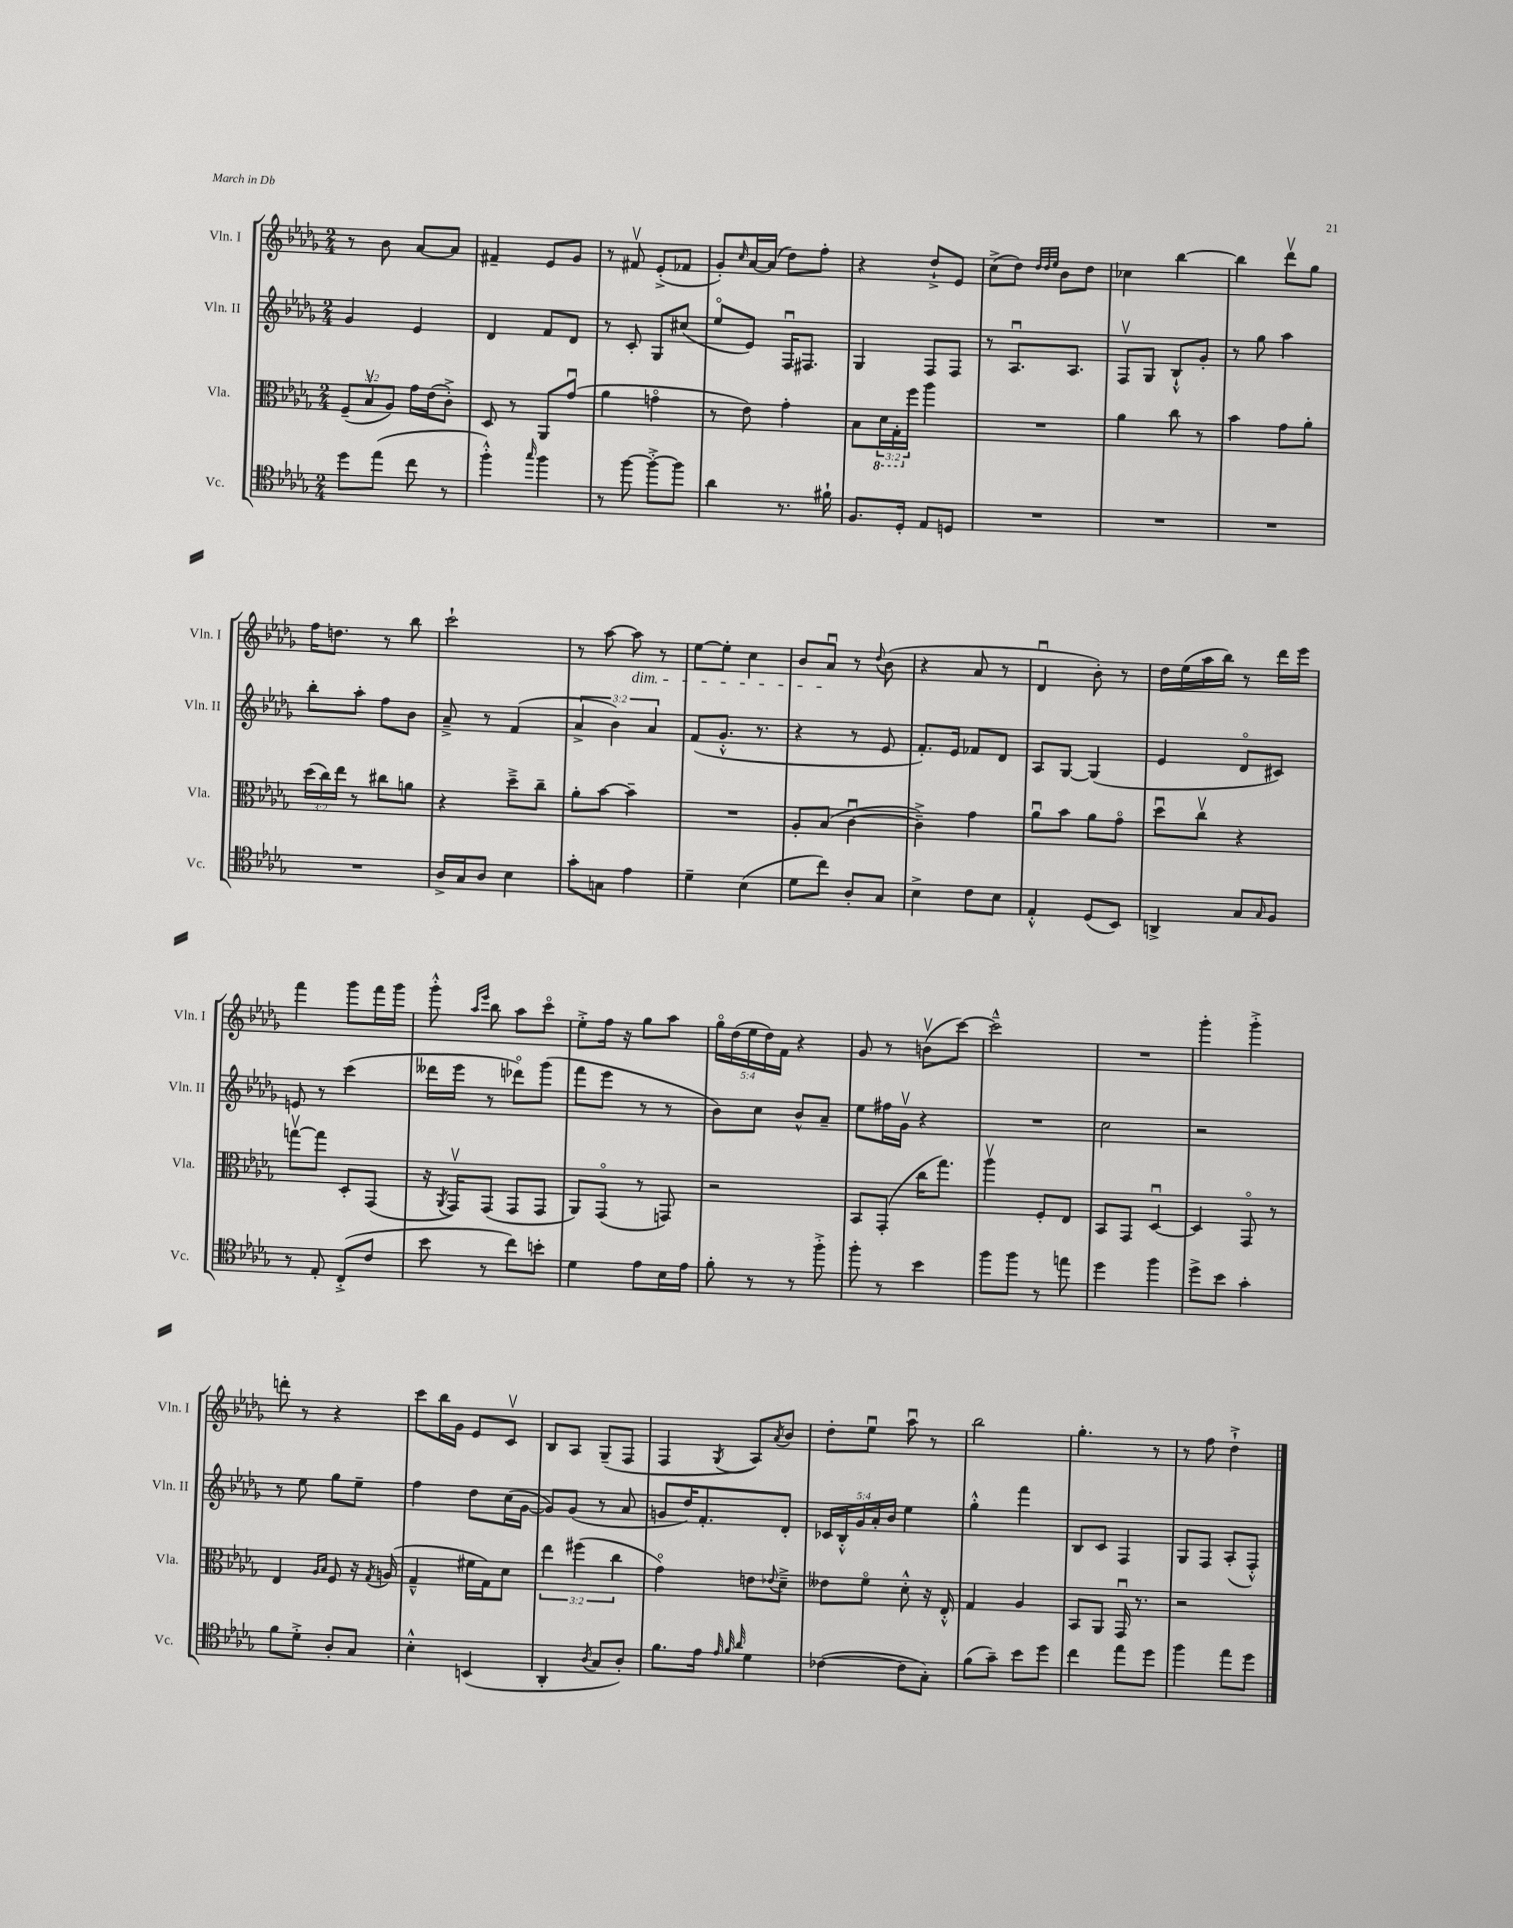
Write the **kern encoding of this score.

**kern	**kern	**kern	**kern
*staff4	*staff3	*staff2	*staff1
*clefC4	*clefC3	*clefG2	*clefG2
*k[b-e-a-d-g-]	*k[b-e-a-d-g-]	*k[b-e-a-d-g-]	*k[b-e-a-d-g-]
*M2/4	*M2/4	*M2/4	*M2/4
8dd-	(12F~	4g-	8r
.	12B-v	.	.
(8ee-	.	.	8b-
.	12A-)	.	.
8cc	16g-	4e-	[8a-
.	(16e-	.	.
8r	8c'^)	.	8a-]
=	=	=	=
4ff'^^)	8D-	4d-	4f#~
.	8r	.	.
16qqgg-	.	.	.
4ff	8AA-	8f	8e-
.	(8g-u	8d-	8g-
=	=	=	=
8r	4a-	8r	8r
[8ff	.	8c'	8f#v
8ff'^_	4go	8G-	(8e-'^
8ff]	.	(8cc#	8f-
=	=	=	=
4a-	8r	8ee-o	8g-')
.	.	.	16qqcc
.	8e-)	8e-)	[16a-
.	.	.	(16a-]
8.r	4g-'	16Fu	8dd-)
.	.	8.F#	.
.	.	.	8ff'
16f#`	.	.	.
=	=	=	=
8.F	8B-	4G-	4r
.	24D-	.	.
.	24GG-'	.	.
16D-'	.	.	.
.	24ff	.	.
8E-	4aa-	8F	8dd-`^
8D	.	8F	8e-
=	=	=	=
2r	2r	8r	(8cc^
.	.	8.A-u	8dd-)
.	.	.	32qqdd-
.	.	.	32qqdd-
.	.	.	32qqee-
.	.	.	8b-
.	.	8.A-	.
.	.	.	8dd-
=	=	=	=
2r	4a-	8Fv	4cc-
.	.	8G-	.
.	8cc	8B-`^^	[4bb-
.	8r	8g-'	.
=	=	=	=
2r	4b-	8r	4bb-]
.	.	8gg-	.
.	8g-	4aa-	8ddd-v
.	8a-'	.	8gg-
=	=	=	=
2r	(24dd-	8bb-'	16ff
.	24cc)	.	.
.	.	.	8.dd
.	24ee-	.	.
.	8r	8aa-'	.
.	8cc#	8ff	8r
.	8a	8b-	8bb-
=	=	=	=
16A-^	4r	8a-~^	2ccc`
16G-	.	.	.
8A-	.	8r	.
4B-	8dd-~^	(4f	.
.	8cc~	.	.
=	=	=	=
8g-'	8a-'	6a-^	8r
8G	[8b-	.	[8aa-
.	.	6b-)	.
4e-	4b-~]	.	8aa-]
.	.	6a-	.
.	.	.	8r
=	=	=	=
4d-~	2r	(8f	[8ee-
.	.	8.g-'^^	8ee-']
(4B-	.	.	4cc
.	.	8.r	.
=	=	=	=
8d-	8A-'	4r	8b-
8cc)	(8B-	.	8a-u
8A-'	[4cu	8r	8r
.	.	.	8qqdd-
8G-	.	8e-	(8b-
=	=	=	=
4B-^	4c~^])	8.f')	4r
.	.	16e-	.
8c	4g-	8f-	8a-
8B-	.	8d-	8r
=	=	=	=
4E-'^^	8a-u	8A-	4d-u
.	8b-	[8G-	.
(8D-	8a-	(4G-]	8b-')
8BB-)	8g-o	.	8r
=	=	=	=
4AA^	8dd-u	4e-	16dd-
.	.	.	(16ee-
.	8ccv	.	16aa-
.	.	.	16bb-)
8G-	4r	8d-o	8r
16qqG-	.	.	.
8F	.	8c#)	16ddd-
.	.	.	16eee-
=	=	=	=
8r	[8ggv	8e	4fff
8E-'	8gg]	8r	.
(8C'^	8D-'	(4ccc	8ggg-
8c	(8GG-	.	16fff
.	.	.	16ggg-
=	=	=	=
8b-	16r	16ddd--	8ggg-'^^
.	8qAA-	.	.
.	16GG-v)	16eee-	.
.	.	.	16qqaa-
.	.	.	16qqeee-
8r	(8GG-	8r	8bb-
8cc)	8GG-	8ddd-o)	8aa-
8b'	8GG-	(8ggg-	8ccco
=	=	=	=
4d-	8AA-)	8fff	8ee-'^
.	(8GG-o	8eee-	16ff
.	.	.	16r
8e-	8r	8r	8gg-
16B-	8GG)	8r	8aa-
16e-	.	.	.
=	=	=	=
8f'	2r	8b-)	20gg-o
.	.	.	(20dd-
.	.	.	20ee-
8r	.	8cc	.
.	.	.	20dd-)
.	.	.	20f
8r	.	8b-^^	4r
8ff'^	.	8a-~	.
=	=	=	=
8ff'	8BB-	8ee-	8g-
8r	(8GG-'	16ff#	8r
.	.	16g-v	.
4b-	16cc	4r	(8bv
.	8.gg-)	.	.
.	.	.	[8ccc)
=	=	=	=
8ff	4aa-v	2r	2ccc~^^]
8ff	.	.	.
8r	8F'	.	.
8ee	8E-	.	.
=	=	=	=
4dd-	8BB-	2cc	2r
.	8GG-	.	.
4ff	[4D-u	.	.
=	=	=	=
8dd-^	4D-]	2r	4ggg-'
8b-	.	.	.
4g-'	8GG-o	.	4ggg-'^
.	8r	.	.
=	=	=	=
8f	4E-	8r	8ddd'
8d-'^	.	8ee-	8r
.	16qqA-	.	.
.	16qqB-	.	.
8A-'	8F	8gg-	4r
8G-	16r	8ee-~	.
.	8qG-	.	.
.	(16A	.	.
=	=	=	=
4B-'^^	4G-~^^	4ff	8ccc
.	.	.	16bb-
.	.	.	16g-
(4BB	16f#	8dd-	8e-
.	16G-)	.	.
.	8d-	(16cc	8cv
.	.	[16g-	.
=	=	=	=
4AA-'	6ee-	8g-])	8B-
.	.	(8g-	8A-
.	(6ff#	.	.
8qA-	.	.	.
8G-	.	8r	(8G-~
.	6cc	.	.
8A-')	.	8a-	8F
=	=	=	=
8.f	4g-o)	8g	4F
.	.	16dd-)	.
16e-	.	8.f'	.
32qqe-	.	.	.
32qqf	.	.	.
32qqa-	.	.	8qG-
4d-	8e	.	8A-)
.	8qqe-	.	8qa-
.	8d-~^	8d-'	8b-
=	=	=	=
([4c-	8e--	20c-	8dd-'
.	.	20B-'^^	.
.	.	20g-	.
.	8fo	.	8ee-u
.	.	20a-'	.
.	.	20b-	.
8c-]	8d-'^^	4ee-	8aa-u
8G-')	16r	.	8r
.	16E-'^^	.	.
=	=	=	=
(8f	4G-	4gg-'^^	2bb-
8g-~)	.	.	.
8b-	4A-	4fff	.
8dd-	.	.	.
=	=	=	=
4cc	8BB-	8B-	4.gg-'
.	8AA-	8c	.
8ee-	16GG-u	4F	.
.	8.r	.	.
8dd-	.	.	8r
=	=	=	=
4ff	2r	8G-	8r
.	.	8F	8ff
8ee-	.	(8A-'	4dd-`^
8dd-	.	8F'^^)	.
==	==	==	==
*-	*-	*-	*-
